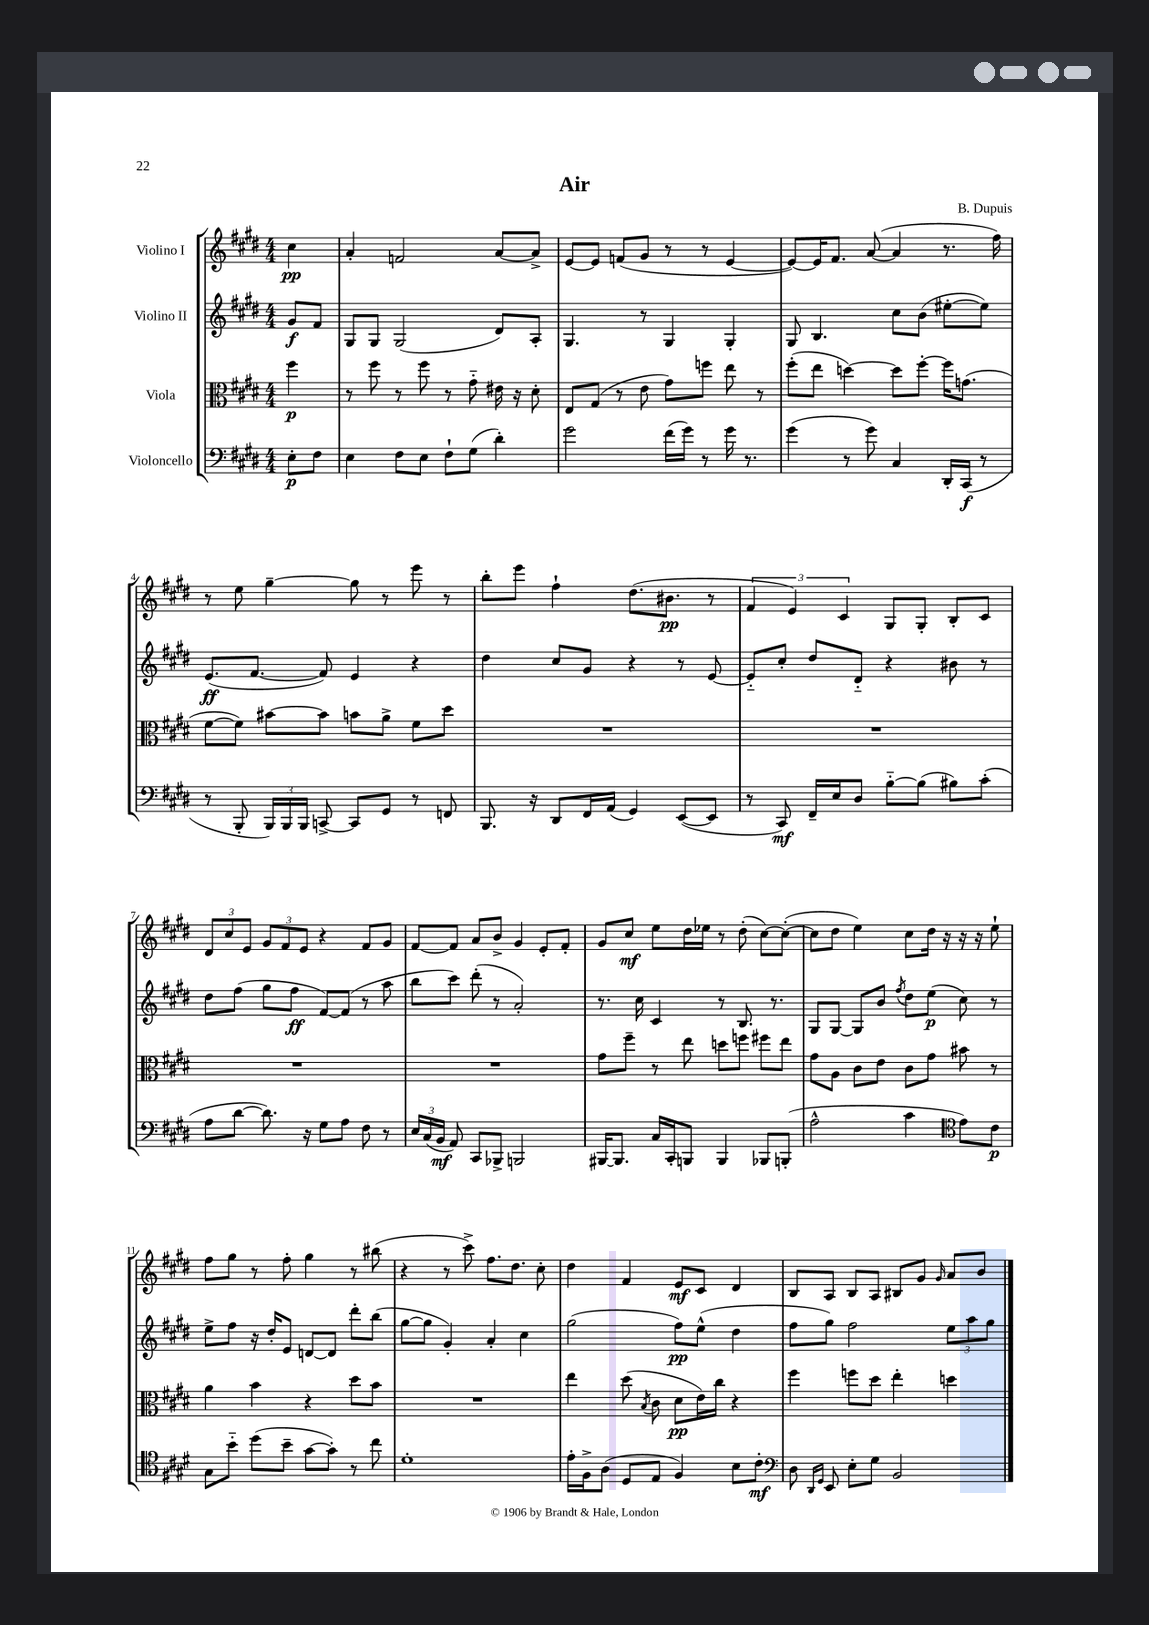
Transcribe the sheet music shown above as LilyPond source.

\header { title = "Air" composer = "B. Dupuis" }
<<
\new StaffGroup <<
\new Staff = "s0" \with { instrumentName = "Violino I" } {
    \clef treble \key e \major \numericTimeSignature \time 4/4 \partial 4
    \autoBeamOff cis''4\pp |
    a'4-. f'2 a'8[~ a'8]-> |
    e'8[~ e'8] f'8[( gis'8] r8 r8 e'4~ |
    e'8[~) e'16 fis'8.] a'8~( a'4 r8. fis''16) |
    r8 e''8 gis''4~-- gis''8 r8 e'''8 r8 |
    b''8[-. e'''8] fis''4-! dis''8.[( bis'8.]\pp r8 |
    \tuplet 3/2 { fis'4 e'4) cis'4 } gis8[ gis8]-. b8[-. cis'8] |
    \tuplet 3/2 { dis'8[ cis''8 e'8] } \tuplet 3/2 { gis'8[ fis'8 e'8] } r4 fis'8[ gis'8] |
    fis'8[~ fis'8] a'8[ b'8]-> gis'4 e'8[-. fis'8]-. |
    gis'8[ cis''8]\mf e''8[ dis''16 ees''16] r8 dis''8-.( cis''8[~) cis''8]~-.( |
    cis''8[ dis''8] e''4) cis''8[ dis''16] r16 r16 r16 e''8-! |
    fis''8[ gis''8] r8 fis''8-. gis''4 r8 bis''8( |
    r4 r8 cis'''8->) fis''8.[ dis''8.] cis''8-. |
    dis''4 fis'4 e'8[\mf cis'8] dis'4 |
    b8[ a8] b8[ a8] bis8[ gis'8] \grace { gis'16 } a'8[ b'8] \bar "|." |
}
\new Staff = "s1" \with { instrumentName = "Violino II" } {
    \clef treble \key e \major \numericTimeSignature \time 4/4 \partial 4
    \autoBeamOff gis'8[\f fis'8] |
    gis8[ gis8] gis2( dis'8[) a8]-. |
    gis4. r8 gis4 gis4-. |
    gis8 b4. cis''8[ b'8]( eis''8[~-. eis''8]) |
    e'8.[\ff( fis'8.]~ fis'8) e'4 r4 |
    dis''4 cis''8[ gis'8] r4 r8 e'8~ |
    e'8[-_ cis''8]-. dis''8[ dis'8]-_ r4 bis'8 r8 |
    dis''8[ fis''8]( gis''8[ fis''8]\ff fis'8[~) fis'8]( r8 a''8 |
    b''8[ cis'''8]) dis'''8-.( r8 a'2-.) |
    r8. cis''16 cis'4 r8 b8. r8. |
    gis8[ gis8]~ gis8[ b'8] \acciaccatura { fis''8 } dis''8[ e''8]\p( cis''8) r8 |
    e''8[-> fis''8] r16 dis''16[-. e'8] d'8[~ d'8] dis'''8[-. b''8]( |
    gis''8[~ gis''8] gis'4-.) a'4-. cis''4 |
    gis''2( fis''8[\pp) e''8]-^( dis''4 |
    fis''8[ gis''8]) fis''2 \tuplet 3/2 { e''8[ a''8 gis''8] } \bar "|." |
}
\new Staff = "s2" \with { instrumentName = "Viola" } {
    \clef alto \key e \major \numericTimeSignature \time 4/4 \partial 4
    \autoBeamOff fis''4\p |
    r8 fis''8 r8 fis''8 r8 gis'8-_ eis'16 r16 dis'8-. |
    e8[ gis8]( r8 e'8 gis'8[) f''8] e''8 r8 |
    fis''8[-.( e''8] d''4~) d''8[ fis''8]~-. fis''16[ g'8.]( |
    fis'8[~ fis'8]) bis'8[~ bis'8] b'8[ a'8]-> fis'8[ dis''8] |
    R1 |
    R1 |
    R1 |
    R1 |
    gis'8[ fis''8]-- r8 e''8 d''8[ f''8] fis''8[ e''8] |
    gis'8[ a8] cis'8[ e'8] cis'8[ gis'8] bis'8 r8 |
    a'4 b'4 r4 dis''8[ b'8] |
    R1 |
    e''4 dis''8( \acciaccatura { b8 } cis'8 dis'8[\pp e'16) cis''16] r4 |
    fis''4 f''8[ dis''8] e''4-. d''4 \bar "|." |
}
\new Staff = "s3" \with { instrumentName = "Violoncello" } {
    \clef bass \key e \major \numericTimeSignature \time 4/4 \partial 4
    \autoBeamOff e8[-.\p fis8] |
    e4 fis8[ e8] fis8[-! gis8]( dis'4-.) |
    gis'2 fis'16[( gis'16]) r8 gis'16 r8. |
    gis'4( r8 gis'8) cis4 dis,16[-. cis,16]\f( r8 |
    r8 b,,8-. \tuplet 3/2 { b,,16[) b,,16 b,,16] } c,8~-> c,8[ gis,8] r8 f,8 |
    b,,8. r16 dis,8[ fis,16 a,16]( gis,4) e,8[~( e,8] |
    r8 cis,8\mf) fis,16[-- e16 dis8] b8[~-_ b8]( bis8[) cis'8]-.( |
    a8[ dis'8]~ dis'8.) r16 gis8[ a8] fis8 r8 |
    \tuplet 3/2 { e16[ cis16( b,16]\mf } a,8) cis,8[ bes,,8]-> b,,2 |
    bis,,16[~ bis,,8.] cis16[ cis,16-. b,,8] b,,4 bes,,8[ b,,8]-.( |
    a2-^ cis'4 \clef tenor e'8[) cis'8]\p |
    gis8[ b'8]-_ dis''8[( b'8]-- gis'8[~ gis'8]-.) r8 cis''8 |
    dis'1-. |
    e'16[-. fis16-> a8]( dis8[ e8] fis4) b8[ cis'8]-.\mf |
    \clef bass dis8 \grace { dis,16[ gis,16] } e,8 e8[-. gis8] b,2 \bar "|." |
}
>>
>>
